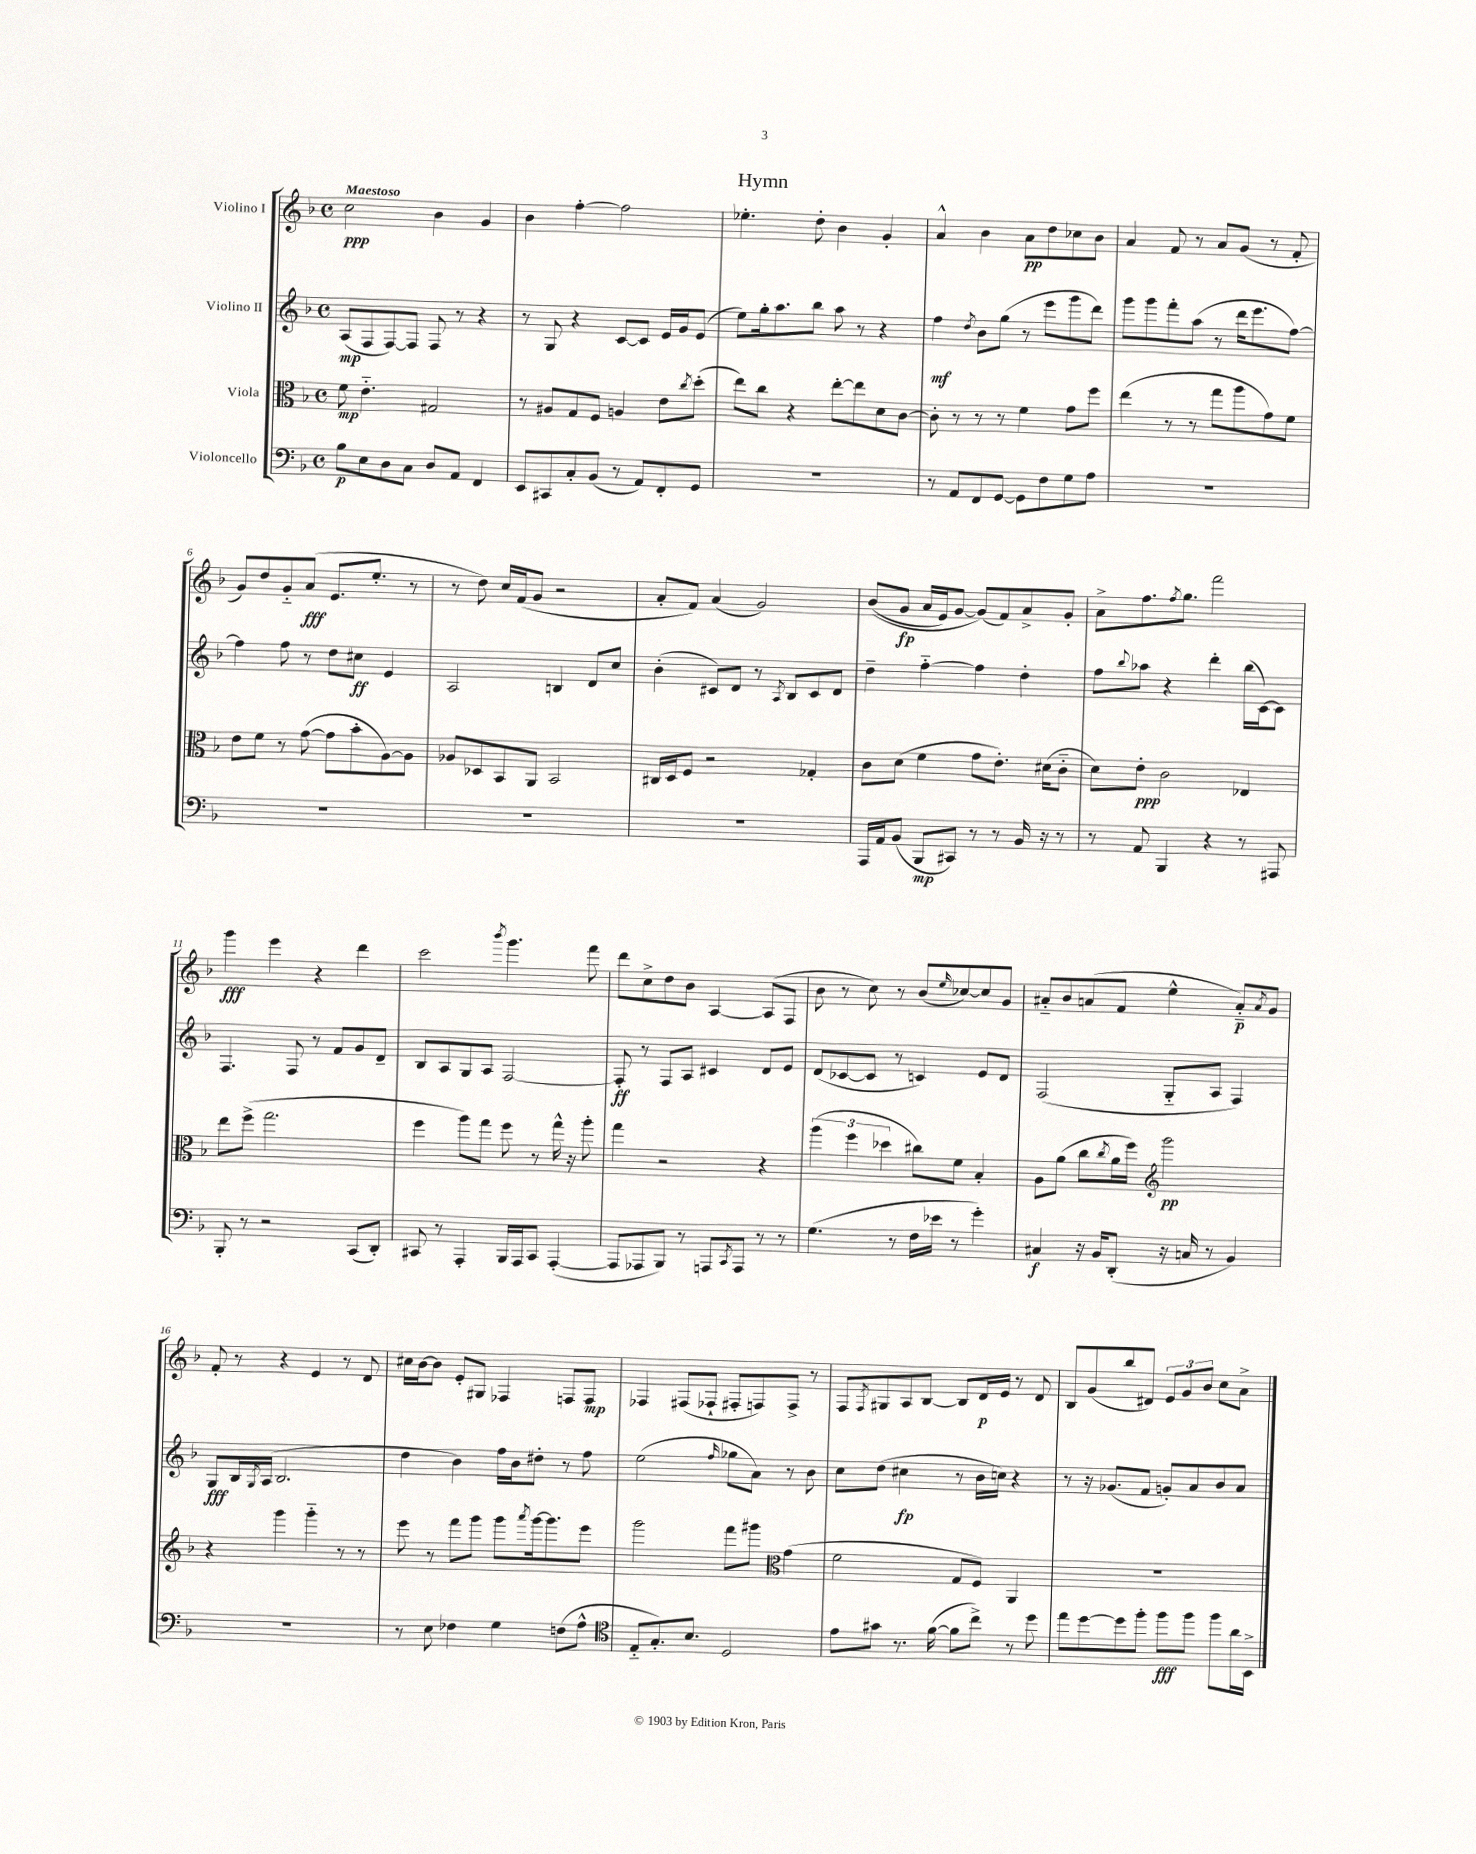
\header { title = "Hymn" }
<<
\new StaffGroup <<
\new Staff = "s0" \with { instrumentName = "Violino I" } {
    \clef treble \key f \major \defaultTimeSignature \time 4/4 \tempo "Maestoso"
    c''2\ppp bes'4 g'4 |
    bes'4 f''4~-. f''2 |
    ees''4.-. d''8-. bes'4 g'4-. |
    a'4-^ bes'4 a'8\pp d''8 ces''8 bes'8 |
    a'4 f'8 r8 a'8 g'8( r8 f'8-. |
    g'8) d''8 g'8-_ a'8\fff( e'8. e''8.-. r8 |
    r8 d''8) c''16 f'16( g'8 r2 |
    a'8-. f'8) a'4( g'2) |
    bes'8(\( g'8\fp a'16 e'16) g'8~ g'8(\) f'8) a'8-> g'8-. |
    a'8-> f''8. \acciaccatura { f''8 } g''8. f'''2 |
    g'''4\fff e'''4 r4 d'''4 |
    c'''2 \acciaccatura { bes'''8 } g'''4. f'''8 |
    d'''8 c''8-> d''8 bes'8 a4~ a8( f8 |
    bes'8 r8 c''8) r8 bes'8( \grace { e''16 } ces''8~) ces''8 g'8 |
    ais'8-_ bes'8 a'8( f'8 e''4-^ a'8-_\p) \acciaccatura { a'8 } g'8 |
    f'8-. r8 r4 e'4 r8 d'8 |
    cis''16 bes'16~ bes'8 e'8-. gis8 fes4 f8 f8\mp |
    fes4 fis8( fes8-! fis8-. f8) f8-> r8 |
    f8 \acciaccatura { f8 } gis8 a8 bes8~ bes8 d'16\p e'16 r8 d'8 |
    bes8 g'8( bes''8 dis'8) \tuplet 3/2 { e'8 g'8 bes'8 } c''8 a'8-> \bar "|." |
}
\new Staff = "s1" \with { instrumentName = "Violino II" } {
    \clef treble \key f \major \defaultTimeSignature \time 4/4
    a8\mp( f8 f8~) f8 f8 r8 r4 |
    r8 g8 r4 c'8~ c'8 e'16 g'16 e'8( |
    e''8) g''16-. a''8. bes''8 a''8 r8 r4 |
    f''4\mf \acciaccatura { d''8 } bes'8 g''8( r8 e'''8 g'''8 d'''8) |
    g'''8 g'''8 f'''8-. a''8( r8 d'''16 e'''8. f''8~) |
    f''4 f''8 r8 d''8 cis''8\ff e'4 |
    a2 b4 d'8 c''8 |
    bes'4-.( cis'8) d'8 r8 \acciaccatura { a8 } bes8 cis'8 d'8 |
    d''4-- f''4~-_ f''4 d''4-. |
    f''8 \appoggiatura { bes''8 } aes''8 r4 d'''4-. bes''16( c'16~) c'8 |
    f4. f8 r8 f'8 g'8 d'8-- |
    bes8 a8 g8 a8 f2~ |
    f8-.\ff r8 f8 a8 cis'4 d'8 e'8 |
    d'8( ces'8~ ces'8 r8 c'4) e'8 d'8 |
    f2( g8-_ a8 f4) |
    g8\fff bes16 \acciaccatura { g8 } a16( bes2. |
    d''4 bes'4) f''16 bes'16 dis''8-. r8 f''8 |
    e''2( \grace { f''16 } ges''8 a'8) r8 bes'8 |
    c''8 d''8( cis''4\fp r8 bes'16 c''16) r4 |
    r8 r16 ges'8.( f'8 g'8-.) a'8 bes'8 a'8 \bar "|." |
}
\new Staff = "s2" \with { instrumentName = "Viola" } {
    \clef alto \key f \major \defaultTimeSignature \time 4/4
    f'8\mp e'4.-_ gis2 |
    r8 ais8 g8 f8 a4 e'8 \acciaccatura { c''8 } d''8-.( |
    e''8) c''8 r4 e''8~-. e''8 d'8 c'8~ |
    c'8-. r8 r8 r8 f'4 g'8 f''8 |
    e''4( r8 r8 g''8 a''8 g'8) f'8 |
    e'8 f'8 r8 g'8~( g'8 bes'8-. a8~) a8 |
    aes8 des8 bes,8 a,8 bes,2 |
    cis16 d16 f8 r2 ges4-. |
    c'8 d'8( f'4 g'8 e'8.-.) dis'16( c'8-_ |
    d'8) e'8-.\ppp c'2 ees4 |
    e''8 f''8->( g''2. |
    f''4 a''8) g''8 f''8 r8 g''16-^ r16 a''8-. |
    g''4 r2 r4 |
    \tuplet 3/2 { a''4( f''4 des''4 } cis''8) f'8 bes4-. |
    a8 a'8( c''8 \acciaccatura { c''8 } a'16 f''16) \clef treble g'''2\pp |
    r4 g'''4 g'''4-_ r8 r8 |
    e'''8 r8 f'''8 g'''8 g'''8 \acciaccatura { a'''8 } g'''16~ g'''8. e'''8 |
    g'''2 f'''8 gis'''8 \clef alto g'4( |
    f'2 g8 f8) a,4 |
    R1 \bar "|." |
}
\new Staff = "s3" \with { instrumentName = "Violoncello" } {
    \clef bass \key f \major \defaultTimeSignature \time 4/4
    bes8\p e8 d8 c8 d8 a,8 f,4 |
    e,8 cis,8 c8-. bes,8( r8 a,8) f,8-. g,8 |
    R1 |
    r8 a,8 f,8 g,8~ g,8 f8 g8 a8 |
    R1 |
    R1 |
    R1 |
    R1 |
    a,,16 a,16 bes,8( bes,,8\mp cis,8) r8 r8 bes,16 r16 r8 |
    r8 a,8 bes,,4 r4 r8 ais,,8 |
    bes,,8-. r8 r2 c,8( d,8-.) |
    cis,8 r8 a,,4-. bes,,16 a,,16 cis,8 a,,4~-.( |
    a,,8 aes,,8 bes,,8) r8 a,,8 \acciaccatura { c,8 } a,,8 r8 r8 |
    g4.( r8 f16 ees'16 r8 g'4-.) |
    cis4\f r16 bes,16 d,8-.( r16 c16 r8 bes,4) |
    R1 |
    r8 e8 fes4 g4 f8( a8-^ |
    \clef tenor e8-_ g8.-.) bes8. d2 |
    e'8 gis'8 r8. f'16~( f'8 c''8->) r8 d''8 |
    e''8 d''8~ d''8 f''8-. f''8\fff f''8 f''8 a'16 bes,16-> \bar "|." |
}
>>
>>
